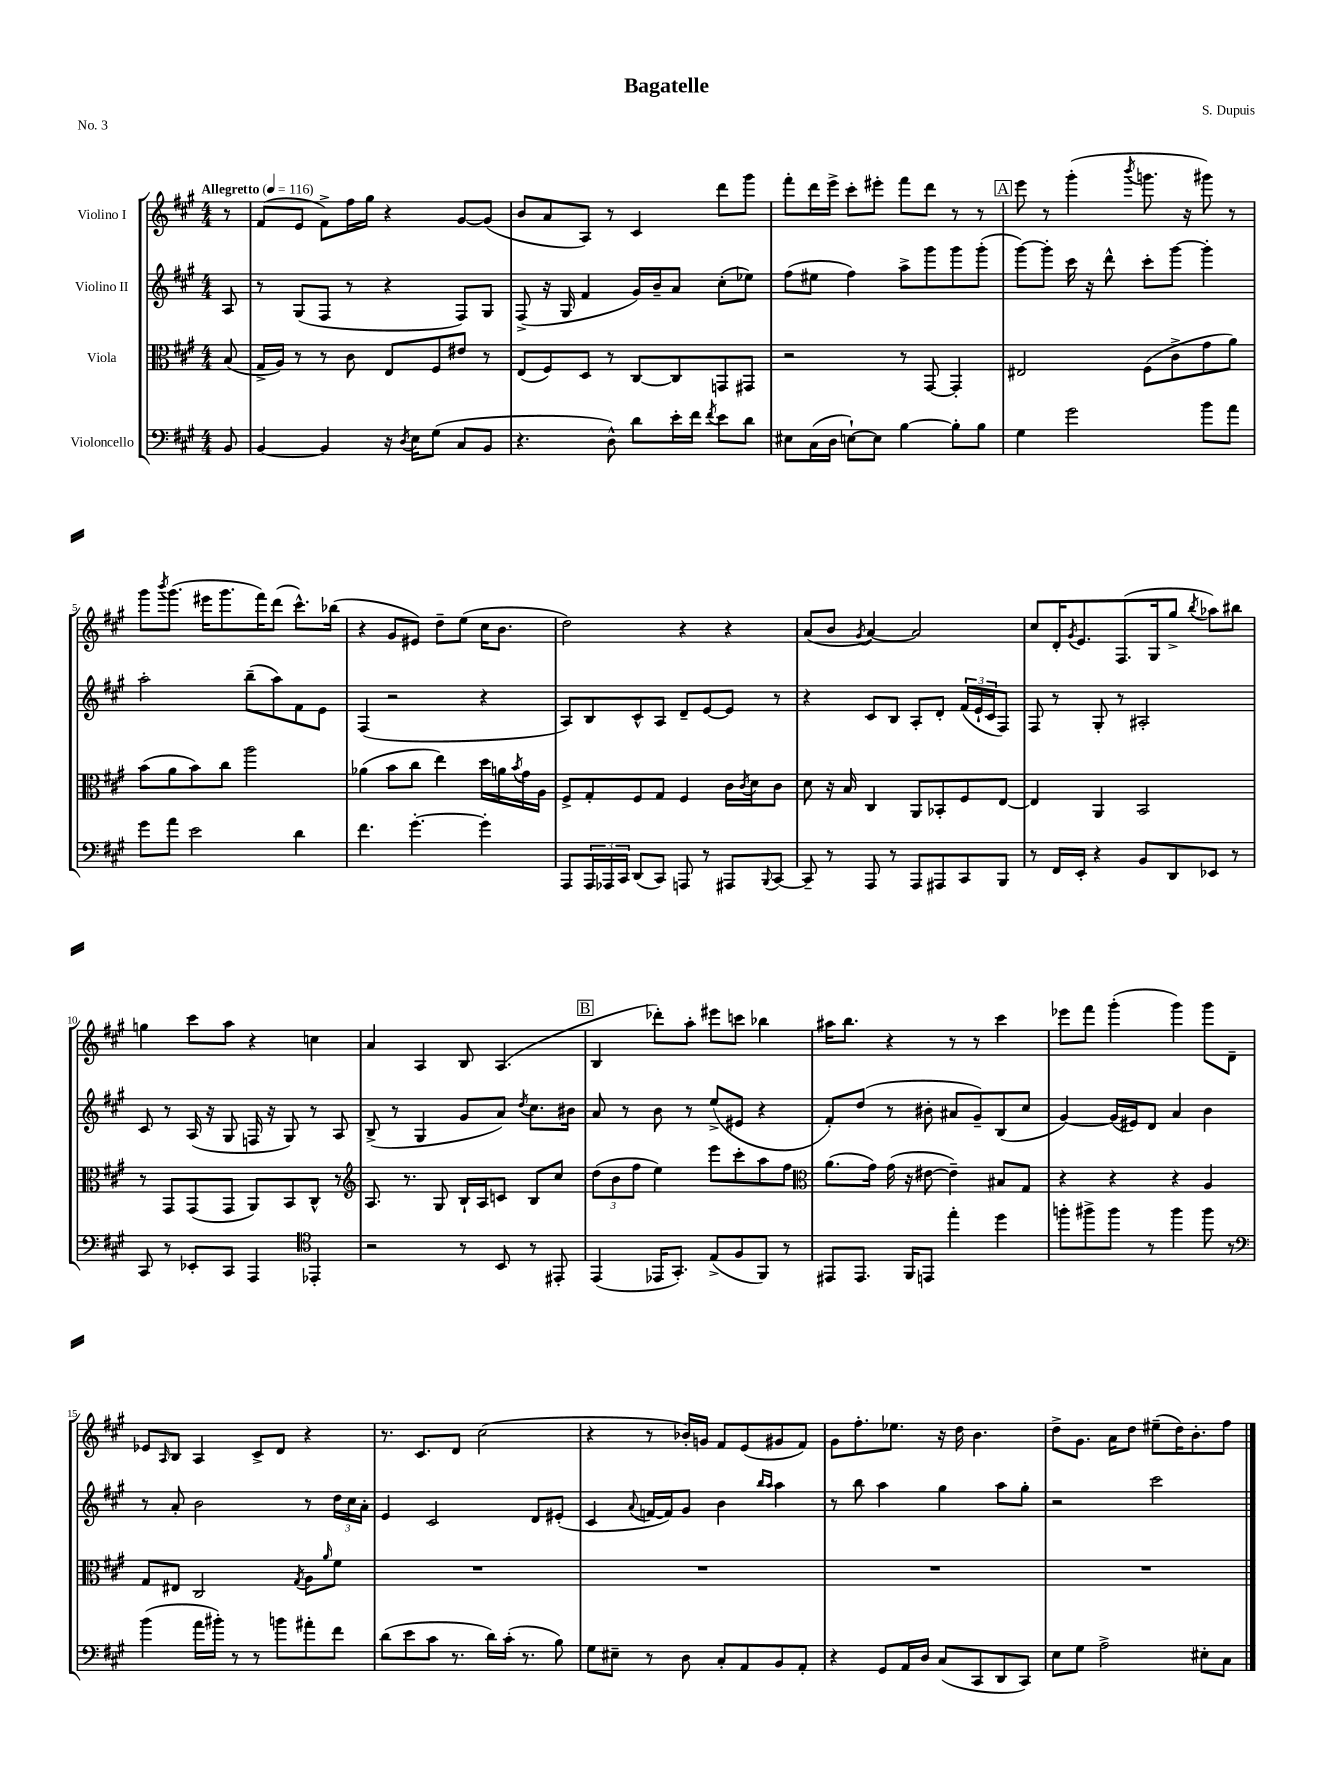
\header { title = "Bagatelle" composer = "S. Dupuis" piece = "No. 3" }
<<
\new StaffGroup <<
\new Staff = "s0" \with { instrumentName = "Violino I" } {
    \clef treble \key a \major \numericTimeSignature \time 4/4 \partial 8 \tempo "Allegretto" 4 = 116
    r8 |
    fis'8( e'8 fis'8->) fis''16 gis''16 r4 gis'8~ gis'8( |
    b'8 a'8 a8) r8 cis'4 d'''8 gis'''8 |
    fis'''8-. d'''16 e'''16-> cis'''8-. eis'''8-. fis'''8 d'''8 r8 r8 |
    \mark \markup { \box "A" } e'''8 r8 gis'''4-.( \acciaccatura { b'''8 } g'''8. r16 gis'''8) r8 |
    gis'''8 \acciaccatura { b'''8 } gis'''8.( eis'''16 gis'''8. fis'''16) d'''8( cis'''8.-^) bes''16( |
    r4 gis'8 eis'8) d''8-- e''8( cis''16 b'8. |
    d''2) r4 r4 |
    a'8( b'8 \acciaccatura { gis'8 } a'4~) a'2 |
    cis''8 d'16-. \acciaccatura { gis'8 } e'8. fis8.( gis16 gis''8-> \acciaccatura { b''8 } aes''8) bis''8 |
    g''4 cis'''8 a''8 r4 c''4 |
    a'4 a4 b8 a4.( |
    \mark \markup { \box "B" } b4 des'''8-.) a''8-. eis'''8 c'''8 bes''4 |
    ais''16 b''8. r4 r8 r8 cis'''4 |
    ees'''8 fis'''8 gis'''4-.( gis'''4) gis'''8 d'8-- |
    ees'8 \grace { a16 } b8 a4 cis'8-> d'8 r4 |
    r8. cis'8. d'8 cis''2( |
    r4 r8 bes'16-.) g'16 fis'8 e'8( gis'8 fis'8) |
    gis'8 fis''8.-. ees''8. r16 d''16 b'4. |
    d''8-> gis'8. a'16 d''8 eis''8--( d''16) b'8.-. fis''8 \bar "|." |
}
\new Staff = "s1" \with { instrumentName = "Violino II" } {
    \clef treble \key a \major \numericTimeSignature \time 4/4 \partial 8
    a8 |
    r8 gis8( fis8 r8 r4 fis8) gis8 |
    fis8->( r16 gis16 fis'4 gis'16) b'16-- a'8 cis''8-.( ees''8) |
    fis''8( eis''8 fis''4) a''8-> gis'''8 gis'''8 gis'''8-.( |
    \mark \markup { \box "A" } gis'''8~) gis'''8-. cis'''16 r16 d'''8-^ cis'''8-. gis'''8~ gis'''4-. |
    a''2-. b''8--( a''8) fis'8 e'8 |
    fis4( r2 r4 |
    a8) b8 cis'8-^ a8 d'8-- e'8~ e'8 r8 |
    r4 cis'8 b8 a8-. d'8-. \tuplet 3/2 { fis'16( e'16-! cis'16 } fis8) |
    fis8 r8 gis8-. r8 ais2-. |
    cis'8 r8 a16( r16 gis8 f16 r16 gis8) r8 a8 |
    b8->( r8 gis4 gis'8 a'8) \acciaccatura { d''8 } cis''8. bis'16 |
    \mark \markup { \box "B" } a'8 r8 b'8 r8 e''8->( eis'8 r4 |
    fis'8-.) d''8( r8 bis'8-. ais'8 gis'8--) b8( cis''8 |
    gis'4~) gis'16( eis'16) d'8 a'4 b'4 |
    r8 a'8-. b'2 r8 \tuplet 3/2 { d''16 cis''16 a'16-. } |
    e'4 cis'2 d'8 eis'8-.( |
    cis'4 \appoggiatura { a'8 } f'16~ f'16) gis'8 b'4 \grace { b''16 a''16 } a''4 |
    r8 b''8 a''4 gis''4 a''8 gis''8-. |
    r2 cis'''2 \bar "|." |
}
\new Staff = "s2" \with { instrumentName = "Viola" } {
    \clef alto \key a \major \numericTimeSignature \time 4/4 \partial 8
    b8( |
    gis16-> a16) r8 r8 cis'8 e8 fis8 eis'8 r8 |
    e8( fis8) d8 r8 cis8~ cis8 g,8 gis,8 |
    r2 r8 gis,8~ gis,4-. |
    \mark \markup { \box "A" } eis2 fis8( cis'8-> gis'8 a'8) |
    b'8( a'8 b'8) cis''8 a''2 |
    aes'4( b'8 cis''8 e''4) d''16 a'16 \acciaccatura { b'8 } gis'16 a16 |
    fis8-> gis8-. fis8 gis8 fis4 cis'16 \acciaccatura { cis'8 } d'16 cis'8 |
    d'8 r16 b16 cis4 a,8 bes,8-. fis8 e8~ |
    e4 a,4 b,2 |
    r8 gis,8 gis,8( gis,8 a,8) b,8 cis8-^ r8 |
    \clef treble a8. r8. gis8 b16-! a16 c'8 b8 cis''8 |
    \mark \markup { \box "B" } \tuplet 3/2 { d''8( b'8 fis''8 } e''4) e'''8 cis'''8-. a''8 fis''8 |
    \clef alto a'8.( gis'16) gis'16( r16 eis'8~ eis'4--) bis8 gis8 |
    r4 r4 r4 a4 |
    gis8 eis8 cis2 \acciaccatura { gis8 } a8 \grace { a'16 } fis'8 |
    R1 |
    R1 |
    R1 |
    R1 \bar "|." |
}
\new Staff = "s3" \with { instrumentName = "Violoncello" } {
    \clef bass \key a \major \numericTimeSignature \time 4/4 \partial 8
    b,8 |
    b,4~ b,4 r16 \acciaccatura { d8 } e16 gis8( cis8 b,8 |
    r4. d8-^) d'8 e'16-. fis'16 \acciaccatura { fis'8 } e'8 d'8 |
    eis8 cis16( d16 e8~-!) e8 b4~ b8-. b8 |
    \mark \markup { \box "A" } gis4 gis'2 b'8 a'8 |
    gis'8 a'8 e'2 d'4 |
    fis'4. gis'4.~-. gis'4-. |
    a,,8 \tuplet 3/2 { a,,16 aes,,16 cis,16 } d,8( cis,8) a,,8 r8 ais,,8 \appoggiatura { b,,8 } cis,8~ |
    cis,8-- r8 a,,8 r8 a,,8 ais,,8 cis,8 b,,8 |
    r8 fis,16 e,16-. r4 b,8 d,8 ees,8 r8 |
    cis,8 r8 ees,8-. cis,8 a,,4 \clef tenor ees,4-. |
    r2 r8 b,8 r8 eis,8-. |
    \mark \markup { \box "B" } e,4( ees,16 gis,8.-.) e8->( fis8 fis,8) r8 |
    eis,8 eis,8. fis,16 e,8 e''4-. d''4 |
    f''8-. fis''8-> fis''8 r8 fis''4 fis''8 r8 |
    \clef bass b'4( a'16 bis'16-.) r8 r8 b'8 ais'8-. fis'8 |
    d'8( e'8 cis'8 r8. d'16) cis'16-.( r8. b8) |
    gis8 eis8-- r8 d8 cis8-. a,8 b,8 a,8-. |
    r4 gis,8 a,16 d16 cis8( cis,8 d,8 cis,8) |
    e8 gis8 a2-> eis8-. cis8 \bar "|." |
}
>>
>>
